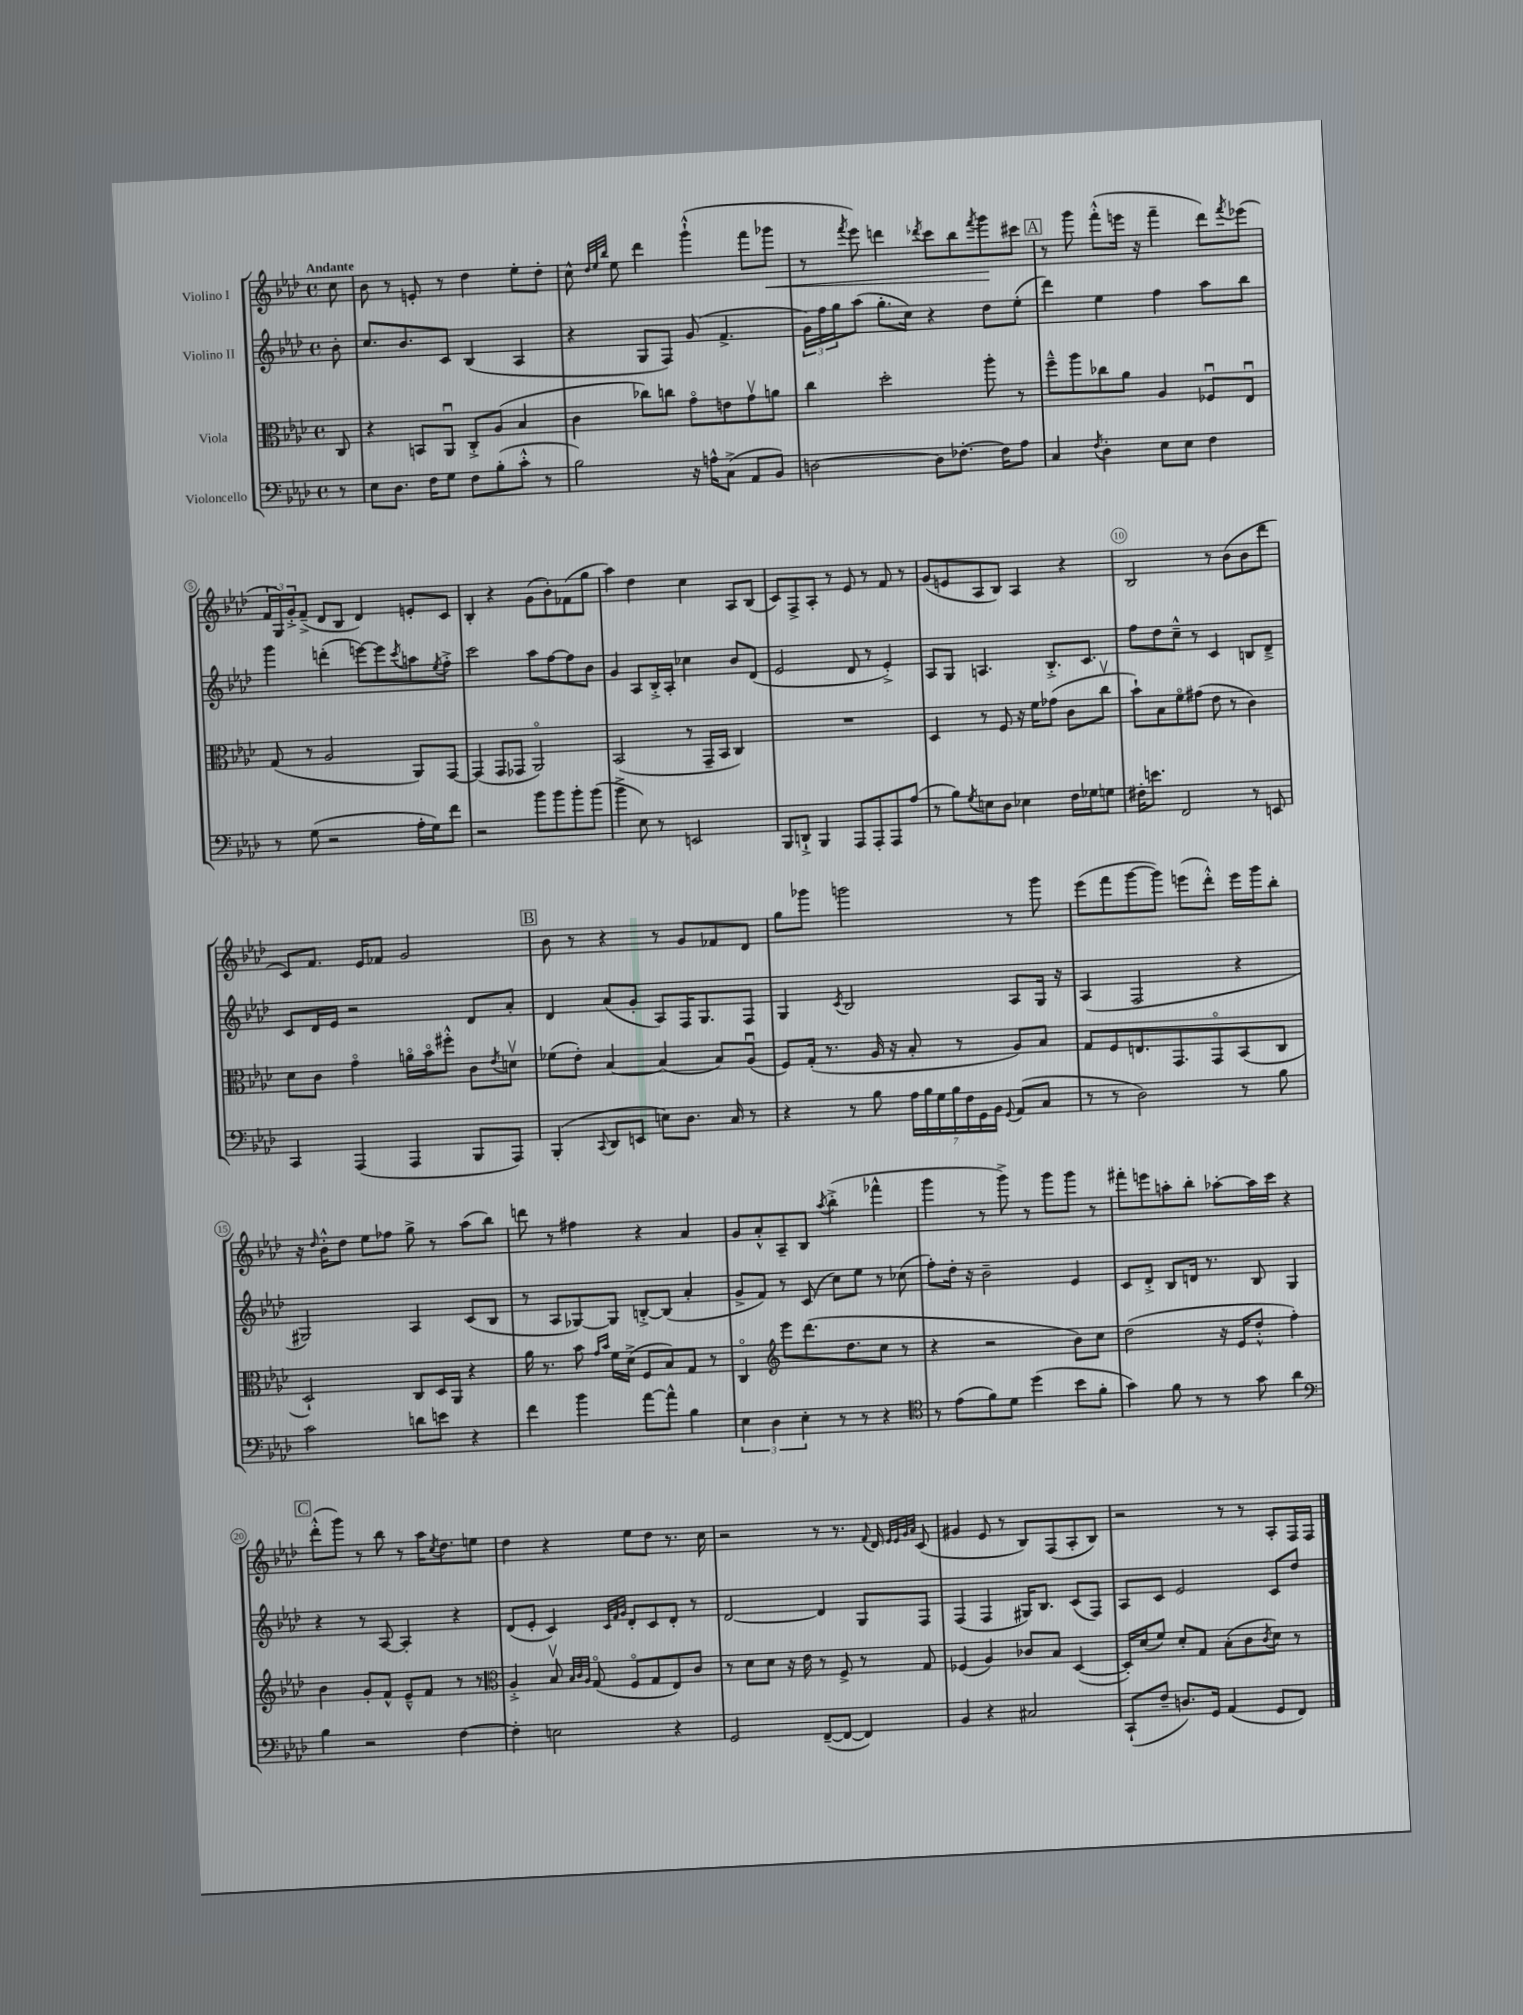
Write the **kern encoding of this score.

**kern	**kern	**kern	**kern
*staff4	*staff3	*staff2	*staff1
*clefF4	*clefC3	*clefG2	*clefG2
*k[b-e-a-d-]	*k[b-e-a-d-]	*k[b-e-a-d-]	*k[b-e-a-d-]
*M4/4	*M4/4	*M4/4	*M4/4
*met(c)	*met(c)	*met(c)	*met(c)
8r	8C	8b-'	8cc
=	=	=	=
8E-	4r	8.cc	8b-
8.D-	.	.	8r
.	.	8.b-	.
.	8BB	.	8e'
16F	.	.	.
8G	8AA-u	8c	8r
8F	8C'^	(4B-	4dd-
(8B-'	(8A-	.	.
8c'^^	4B-	4A-	8ee-'
8r	.	.	8dd-'
=	=	=	=
2B-)	4c	4r	8cc^^
.	.	.	32qqdd-
.	.	.	32qqee-
.	.	.	32qqbb-
.	.	.	8ee-
.	8cc-)	8G	4ddd-
.	8cc	8F)	.
16r	8go	(8g	(4ggg`^^
16A^^	.	.	.
(8C^	8e	4.f^	.
8AA-	8gv	.	8fff
8BB-)	8a	.	8ggg-
=	=	=	=
[2D	4cc	24g)	8r
.	.	24ff	.
.	.	24gg	.
.	.	.	8qfff
.	.	(8aa-	8eee-)
.	2dd-'	8.gg'	4ddd
.	.	16cc)	.
.	.	.	8qddd-
8D]	.	4r	8ccc
[8.F-'	.	.	8bb-
.	.	.	8qfff
.	8aa-'	8dd-	8ggg
16F-]	.	.	.
8A-	8r	(8ee-'	8ccc#
=	=	=	=
4C	8ff~^^	4ddd-)	8r
.	8aa-	.	8ggg
8qF	.	.	.
4D-'	8cc-	4ee-	(8fff'^^
.	8a-	.	16eee
.	.	.	16r
8E-	4A-	4ff	4fff~
8E-	.	.	.
4F	8F-u	8aa-	8ddd-)
.	.	.	8qfff
.	8E-u	8bb-	(8eee-
=	=	=	=
8r	(8G	4ggg	24f
.	.	.	24G)
.	.	.	24g'^
(8G	8r	.	(8f~^
2r	2A-	(4ddd'	8d-
.	.	.	8B-
.	.	[8eee)	4d-)
.	.	8eee]	.
.	.	8qccc	.
16A-'	8AA-)	8aa	8e'
16G)	.	.	.
.	.	8qee-	.
8f	[8GG	8ff'^	8c
=	=	=	=
2r	(4GG]	2ccc	4B-'
.	8GG	.	4r
.	8GG-	.	.
8b-	2AA-o)	8aa-	(8g
8b-	.	[8ff	8b-')
8b-'	.	8ff]	(8f-
(8b-	.	8b-	8gg
=	=	=	=
4b-^	(2BB-	4g	4aa-)
8E-)	.	8A-	4dd-
8r	.	16B-'^	.
.	.	16A-'	.
2EE	8r	4cc-	4cc
.	16GG~	.	.
.	16BB-	.	.
.	4C)	8b-	8A-
.	.	(8d-	(8B-
=	=	=	=
8BBB-	1r	2e-	8c)
8DD`^	.	.	8F^
4BBB-	.	.	8A-'
.	.	.	8r
8AAA-	.	8d-	8e-
8AAA-'	.	8r	8r
8AAA-	.	4e-'^)	8f
(8A-	.	.	8r
=	=	=	=
8r	4D-	8A-	(8g
8B-)	.	8G	8e
8qG	.	.	.
8E	8r	4.A	8A-
8D-	8F	.	8B-)
4E-	16r	.	4A-
.	16f	.	.
.	(8g-	8.B-'^	.
16F	8c	.	4r
16G-	.	8.c	.
8G	8ccv	.	.
=	=	=	=
16F#'	8b-`)	8ff	2B-
8.e	.	.	.
.	8B-	8dd-	.
2FF	8fo	8cc~^^	.
.	(8g#	8r	.
.	8e-	4c	8r
.	8r	.	(8b-
8r	4c)	8B	8b-
8EE	.	8d-~^	8ddd-
=	=	=	=
4CC	8d-	8c	8c)
.	8c	16d-	8.f
.	.	16e-	.
(4AAA-	4go	2r	.
.	.	.	16e-
.	.	.	8f-
4AAA-	16ao	.	2g
.	16b-o	.	.
.	8ff#'^^	.	.
8BBB-	8c	8d-	.
.	8qe-	.	.
8AAA-)	8dv	8a-'	.
=	=	=	=
(4BBB-'	(8f-	4d-	8b-
.	8e-')	.	8r
8qqCC	.	.	.
8DD-	[4B-	(8a-	4r
8EE	.	8g'	.
8E)	(4B-]	8A-)	8r
8.D-	.	16F	8g
.	.	8.G	.
.	8B-)	.	8f-
16C	.	.	.
8r	(8A-u	8F	8d-
=	=	=	=
4r	8F)	4G	8gg
.	(16G'	.	8ggg-
.	8.r	.	.
.	.	8qc	.
8r	.	2B-	2ggg
8B-	16A-	.	.
.	16r	.	.
28A-	8B-'	.	.
28B-	.	.	.
28G	.	.	.
28B-	.	.	.
.	8r	.	.
28F	.	.	.
28GG	.	.	.
28BB-	.	.	.
8qqGG	.	.	.
(8AA-	8A-)	8A-	8r
8C	8B-	16G	8ggg
.	.	16r	.
=	=	=	=
8r	8G	(4A-	(8eee-
8r	8F	.	8fff
2D-)	8.E	2F	[8ggg
.	.	.	8ggg])
.	8.GG	.	.
.	.	.	(8eee
.	8GGo	.	8ddd-'^^)
8r	(8BB-	4r	16eee
.	.	.	16ggg
8B-	8C	.	8bb-'
=	=	=	=
2c	2D-`)	2G#)	16r
.	.	.	16qqdd-
.	.	.	16b-'^^
.	.	.	8dd-
.	.	.	8ee-
.	.	.	8ff-
8d	8C	4A-	8gg^
8e	16D-	.	8r
.	16AA-	.	.
4r	4r	(8c	(8aa-
.	.	8B-	8bb-)
=	=	=	=
4f	16a-	8r	8ddd
.	8.r	.	.
.	.	8A-	8r
4b-	8b-	[8G-)	4ff#
.	16qqg	.	.
.	16qqb-	.	.
.	16f	8G-]	.
.	(16d-^	.	.
[8a-	8F	[8B'^	4r
8a-^^]	8B-)	(8B]	.
4B-	8G	4a-'	4a-
.	8r	.	.
=	=	=	=
6E-	4Co	8g^	8g
.	.	8f)	8a-'^^
6D-	.	.	.
*	*clefG2	*	*
.	8eee-	8r	8A-~
6E-'	.	.	.
.	(8.ddd-	(8c	8B-
.	.	.	8qaa-
8r	.	8cc)	(4bb-'^
.	8.dd-	.	.
8r	.	8ee-	.
4r	8cc	8r	4fff-^^
.	8r	(8cc-	.
=	=	=	=
*clefC4	*	*	*
8r	4r	8ff')	4ggg
(8e-	.	16dd-'	.
.	.	16r	.
8f)	2r	2b-~	8r
8d-	.	.	8ggg^)
(4dd-	.	.	8r
.	.	.	8ggg
8b-	8b-)	4e-	8ggg
8f'	8cc	.	8r
=	=	=	=
4g)	(2dd-	8c	8fff#'
.	.	8d-'^	8eee
8f	.	8B-	8aa'
8r	.	16d	8bb-'
.	.	8.r	.
8r	16r	.	[8aa-'
.	16e-	.	.
8g	8dd-'^^	8B-	16aa-]
.	.	.	16ccc
4a-	4ff')	4G	4r
=	=	=	=
*clefF4	*	*	*
4B-	4b-	4r	(8ddd-'^^
.	.	.	8ggg)
2r	8g'	8r	8r
.	8f^^	[8A-	8bb-
.	8e-~^^	4A-']	8r
.	8f	.	16aa-
.	.	.	8qcc
.	.	.	8.dd-
[4F	8r	4r	.
.	8r	.	8ee
=	=	=	=
*	*clefC3	*	*
4F']	4A-'^	(8d-	4dd-
.	.	8e-'	.
2E	8B-v	4c)	4r
.	32qqB-	.	.
.	32qqc	.	.
.	32qqA-	.	.
.	(8Go	.	.
.	.	32qqc	.
.	.	32qqf	.
.	.	32qqg	.
.	8Fo	8d-'	8ee-
.	8G	8c	8dd-
4r	8E-)	8d-'	8.r
.	8c	8r	.
.	.	.	16cc
=	=	=	=
2GG	8r	[2d-	2r
.	8d-	.	.
.	8d-	.	.
.	16r	.	.
.	16e-	.	.
([8FF~	8r	4d-]	8r
8FF_	8F^	.	8.r
4FF])	8r	8G	.
.	.	.	8qqf
.	.	.	16d-
.	.	.	32qqe-
.	.	.	32qqe-
.	.	.	32qqg
.	.	.	32qqa-
.	8G	8F	(8c
=	=	=	=
4BB-	(4F-	(4F	4g#
4r	4A-)	4F	8e-
.	.	.	8r
2C#	8c-	16G#)	8B-)
.	.	8.B-	.
.	8B-	.	(8F
.	([4D-	(8c	8A-'
.	.	8F)	8B-)
=	=	=	=
(8CC`	16D-'])	8A-	2r
.	(16d-	.	.
8F~	8f)	8c	.
8.D)	8d-'	2e-	.
.	8G	.	.
16GG	.	.	.
(4AA-	(8B-'	.	8r
.	8c	.	8r
.	8qc	.	.
8GG	8d-)	8c	8A-'
8FF)	8r	8dd-	16F
.	.	.	16F
==	==	==	==
*-	*-	*-	*-
